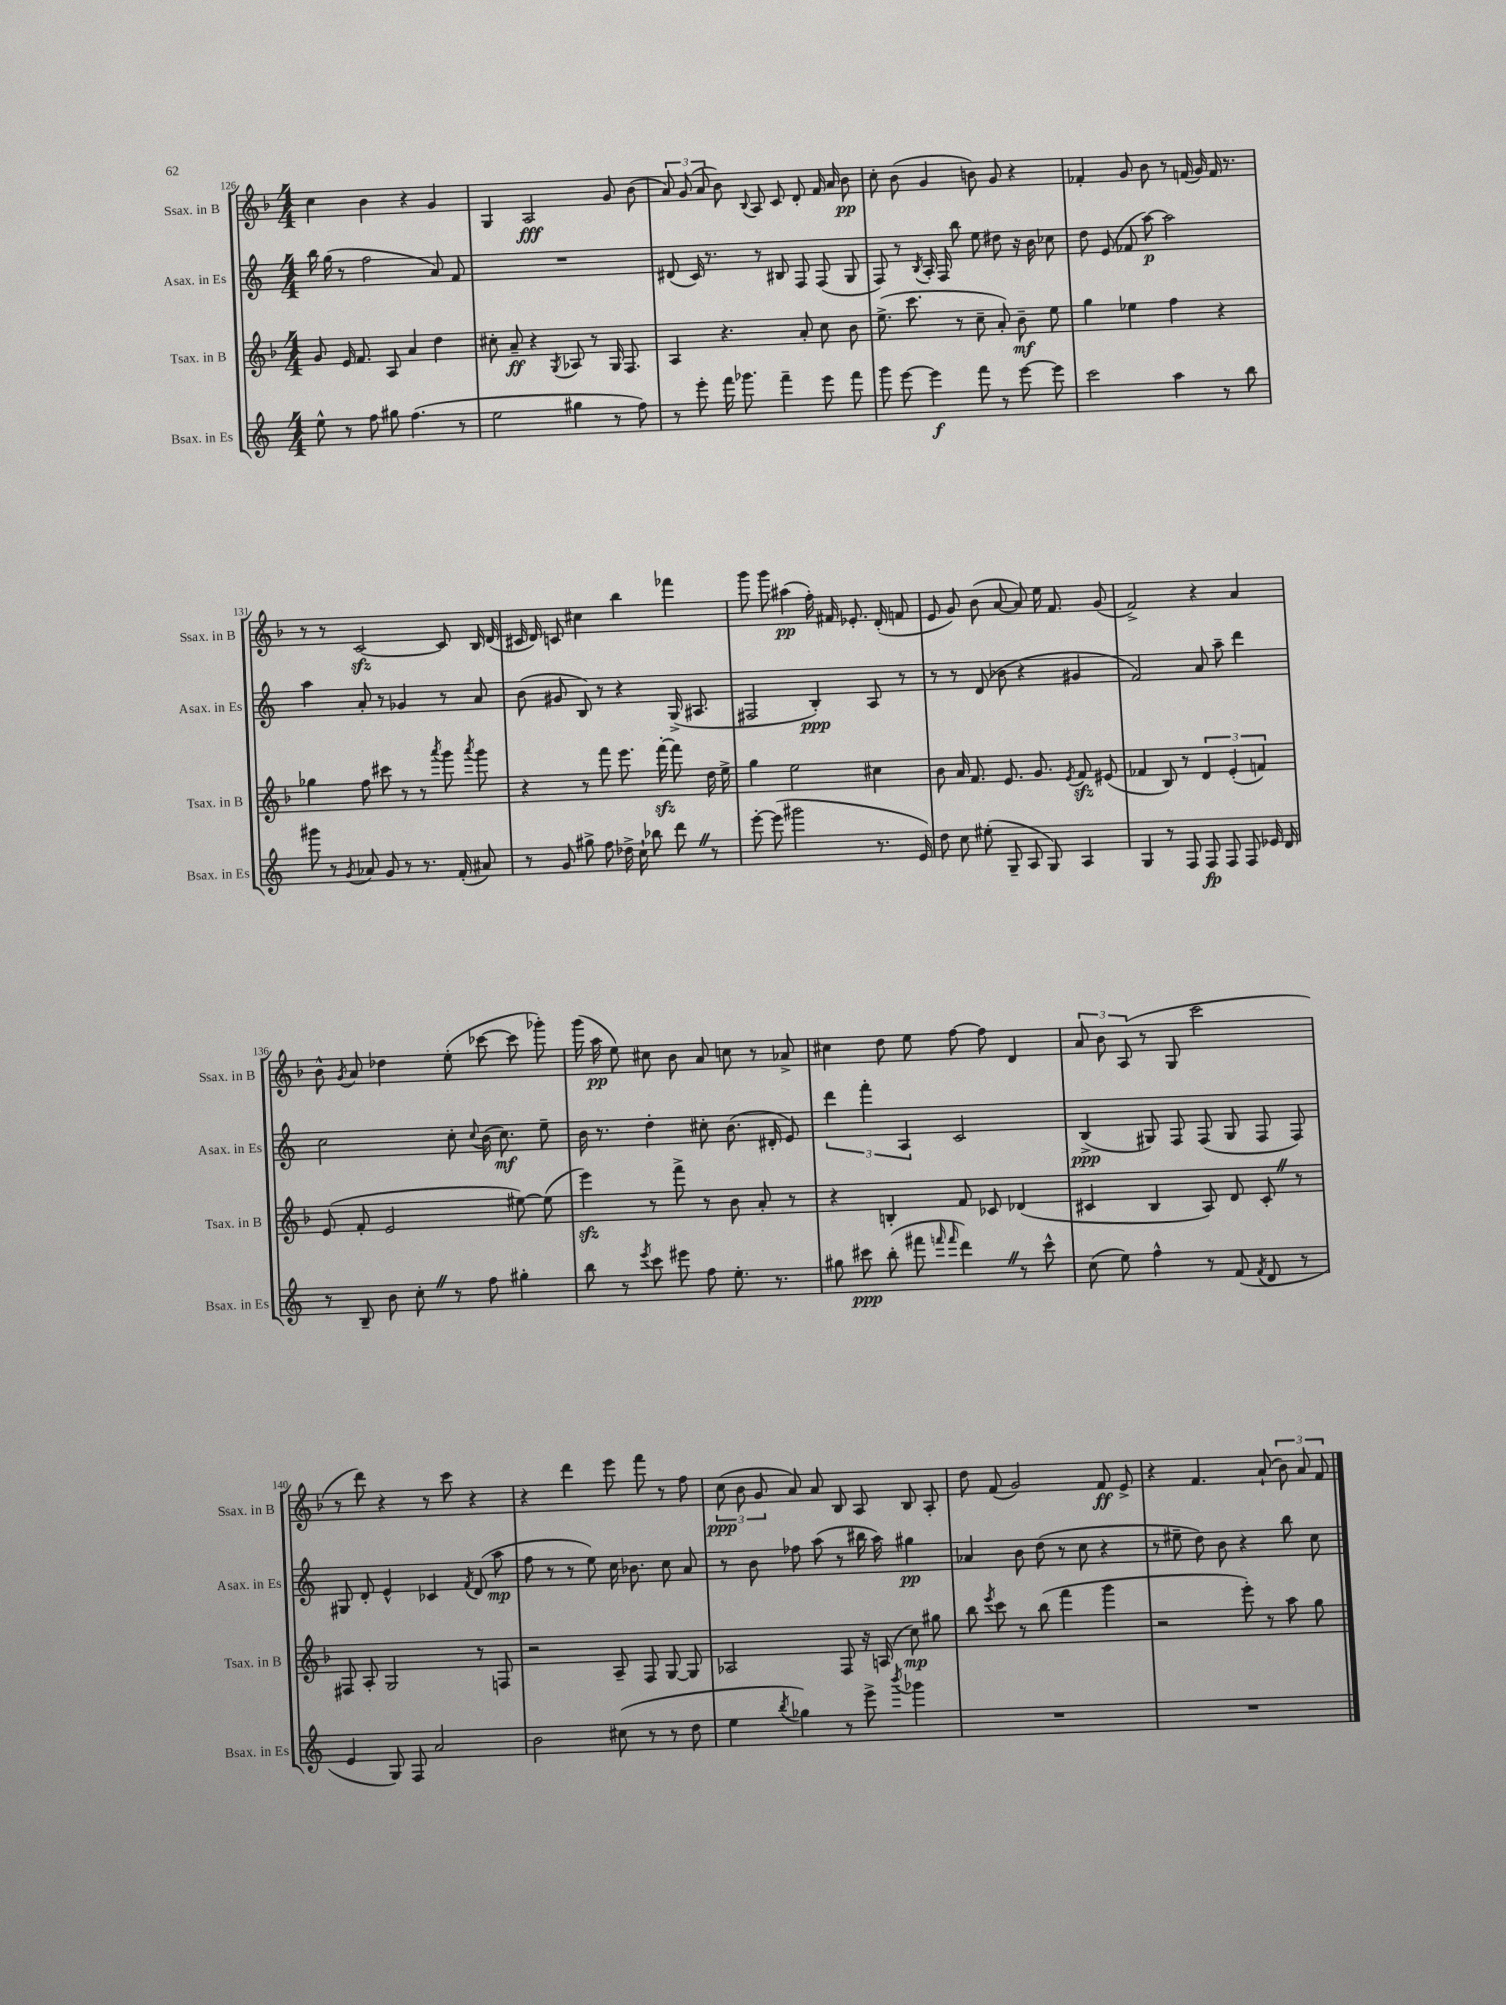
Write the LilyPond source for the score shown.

<<
\new StaffGroup <<
\new Staff = "s0" \with { instrumentName = "Ssax. in B" shortInstrumentName = "Ssax. in B" } {
    \clef treble \key f \major \numericTimeSignature \time 4/4
    \autoBeamOff c''4 bes'4 r4 g'4 |
    g4 a2\fff g'8 bes'8( |
    \tuplet 3/2 { a'8) g'8( a'8 } bes'8) \appoggiatura { bes8 } a8 c'8 d'8-. f'16 a'16 bes'8\pp |
    c''8-. bes'8( g'4 b'8) g'8 r4 |
    fes'4-. g'8 bes'8 r8 f'16( g'16) f'16 r8. |
    r8 r8 c'2~\sfz c'8 bes16 d'16( |
    cis'16 d'16) c'8 cis''4 bes''4 fes'''4 |
    g'''8 g'''8 ais''4\pp( f''16-.) fis'16 ees'8.-. d'16-.( f'8 |
    e'8 g'8) bes'8( a'8~ a'8) e''16 f'8. g'8( |
    f'2->) r4 a'4 |
    bes'8-^ \acciaccatura { g'8 } a'8 des''4 e''8-.( ces'''8~ ces'''8 ges'''8-.) |
    g'''16( a''16\pp e''8) cis''8 bes'8 a'8 c''8 r8 aes'8-> |
    cis''4 d''8 e''8 f''8~ f''8 d'4 |
    \tuplet 3/2 { a'8 bes'8 a8( } r8 g8 c'''2 |
    r8 d'''8) r4 r8 c'''8 r4 |
    r4 d'''4 e'''8 f'''8 r8 f''8 |
    \tuplet 3/2 { c''8\ppp( bes'8 g'8 } a'8) a'8 bes8 a8 bes8 a8-. |
    d''8 f'8( g'2) f'8\ff e'8-> |
    r4 f'4. a'8-!( \tuplet 3/2 { bes'8) a'8 f'8 } \bar "|." |
}
\new Staff = "s1" \with { instrumentName = "Asax. in Es" shortInstrumentName = "Asax. in Es" } {
    \clef treble \key c \major \numericTimeSignature \time 4/4
    \autoBeamOff b''16 g''16( r8 f''2 a'8) f'8 |
    R1 |
    dis'8( c'16) r8. r8 bis8 f8 f8( g8 |
    f8) r8 \acciaccatura { b8 } a16-. f16 b''8 e''8 dis''8 r16 b'16 ces''8 |
    d''8 e'8( fes'8 a''8~\p) a''2 |
    a''4 a'8-. r8 ges'4 r8 a'8 |
    b'8( gis'8 b8) r8 r4 g16->( ais8. |
    fis2 b4-.\ppp) a8 r8 |
    r8 r8 d'8( bes'8 r4 gis'4 |
    f'2) a'8 a''8-- d'''4 |
    c''2 c''8-. \appoggiatura { c''8 } b'16( c''8.\mf) e''8-- |
    b'16 r8. d''4-. cis''8-. b'8.( dis'16-. e'8) |
    \tuplet 3/2 { d'''4 f'''4-. a4 } c'2 |
    b4->\ppp( gis8) f8 f8( gis8 f8 f8) |
    gis8 d'8-. e'4-^ ces'4 \acciaccatura { f'8 } d'8( a''8\mp |
    f''8 r8 r8 e''8) c''16 bes'8. c''8 a'8 |
    r8 b'8 fes''8 a''8( r8 bis''16 a''16) gis''4\pp |
    aes'4 b'8 d''8( r8 c''8 r4 |
    r8 eis''8-- d''8) b'8 r4 b''8 c''8 \bar "|." |
}
\new Staff = "s2" \with { instrumentName = "Tsax. in B" shortInstrumentName = "Tsax. in B" } {
    \clef treble \key f \major \numericTimeSignature \time 4/4
    \autoBeamOff g'8 e'16 f'8. a8 a'4 d''4 |
    cis''8-. a'8--\ff r4 \acciaccatura { g8 } aes8 r8 g16 f8. |
    a4 r4. a'8-. c''8 bes'8 |
    e''8.->( c'''8. r8 c''8-- a'8-.) bes'8--\mf e''8 |
    g''4 ees''4 f''4 r4 |
    ges''4 f''8 cis'''8 r8 r8 \acciaccatura { a'''8 } g'''8 \acciaccatura { a'''8 } g'''8 |
    r4 r8 f'''8 e'''8. f'''16~-.\sfz f'''8 d''16 e''16-> |
    g''4 e''2 cis''4 |
    bes'8 a'16 f'8. e'8. g'8. \acciaccatura { e'8 } f'8\sfz eis'8( |
    fes'4 bes8) r8 \tuplet 3/2 { d'4 e'4-.( f'4) } |
    e'8( f'8-. e'2 eis''8~) eis''8( |
    e'''4\sfz) r8 f'''8-> r8 bes'8 a'8-. r8 |
    r4 b4-. f'8 ces'8 des'4( |
    cis'4 bes4 a8) d'8 cis'8-. \once \override BreathingSign.text = \markup { \musicglyph "scripts.caesura.straight" } \breathe r8 |
    fis8 a8-. g2 r8 f8 |
    r2 a8-- f8 g8~ g8 |
    aes2 f8 r16 a16( c''8\mp) gis''8 |
    bes''8 \acciaccatura { e'''8 } c'''8 r8 bes''8( f'''4 g'''4 |
    r2 e'''8-.) r8 a''8 g''8 \bar "|." |
}
\new Staff = "s3" \with { instrumentName = "Bsax. in Es" shortInstrumentName = "Bsax. in Es" } {
    \clef treble \key c \major \numericTimeSignature \time 4/4
    \autoBeamOff e''8-^ r8 f''8 gis''8 f''4.( r8 |
    e''2 gis''4 r8 f''8) |
    r8 e'''8-. f'''16 ges'''8. f'''4-- e'''8 f'''8 |
    g'''8 e'''8~ e'''4\f f'''8 r8 e'''8~ e'''8 |
    c'''2 a''4 r8 b''8 |
    gis'''8 r8 \acciaccatura { g'8 } aes'8 g'8 r8 r8. f'16-.( ais'8) |
    r8 g'8 gis''8-> f''8 des''16-> c''16-! bes''8 d'''8 \once \override BreathingSign.text = \markup { \musicglyph "scripts.caesura.straight" } \breathe r8 |
    e'''8~-. e'''8( gis'''2 r8. e'16) |
    d''8 c''8 eis''8-.( g8-- a8 g8) a4 |
    g4 r8 f8 f8\fp f8 f8 ees'16 d'16 |
    r8 b8-- b'8 c''8-. \once \override BreathingSign.text = \markup { \musicglyph "scripts.caesura.straight" } \breathe r8 f''8 gis''4-. |
    b''8 r8 \acciaccatura { e'''8 } c'''8 eis'''8 f''8 e''8.-. r8. |
    gis''8 cis'''8\ppp b''8-.( fis'''8 \grace { f'''16 f'''16 } d'''4) \once \override BreathingSign.text = \markup { \musicglyph "scripts.caesura.straight" } \breathe r8 cis'''8-^ |
    c''8( e''8) f''4-^ r8 f'8( \acciaccatura { f'8 } d'8 r8 |
    e'4 g8) f8 a'2 |
    b'2 cis''8( r8 r8 d''8 |
    e''4 \acciaccatura { b''8 } ges''4) r8 e'''8-> \acciaccatura { b'''8 } ges'''4 |
    R1 |
    R1 \bar "|." |
}
>>
>>
\layout { \context { \Score currentBarNumber = #126 } }
